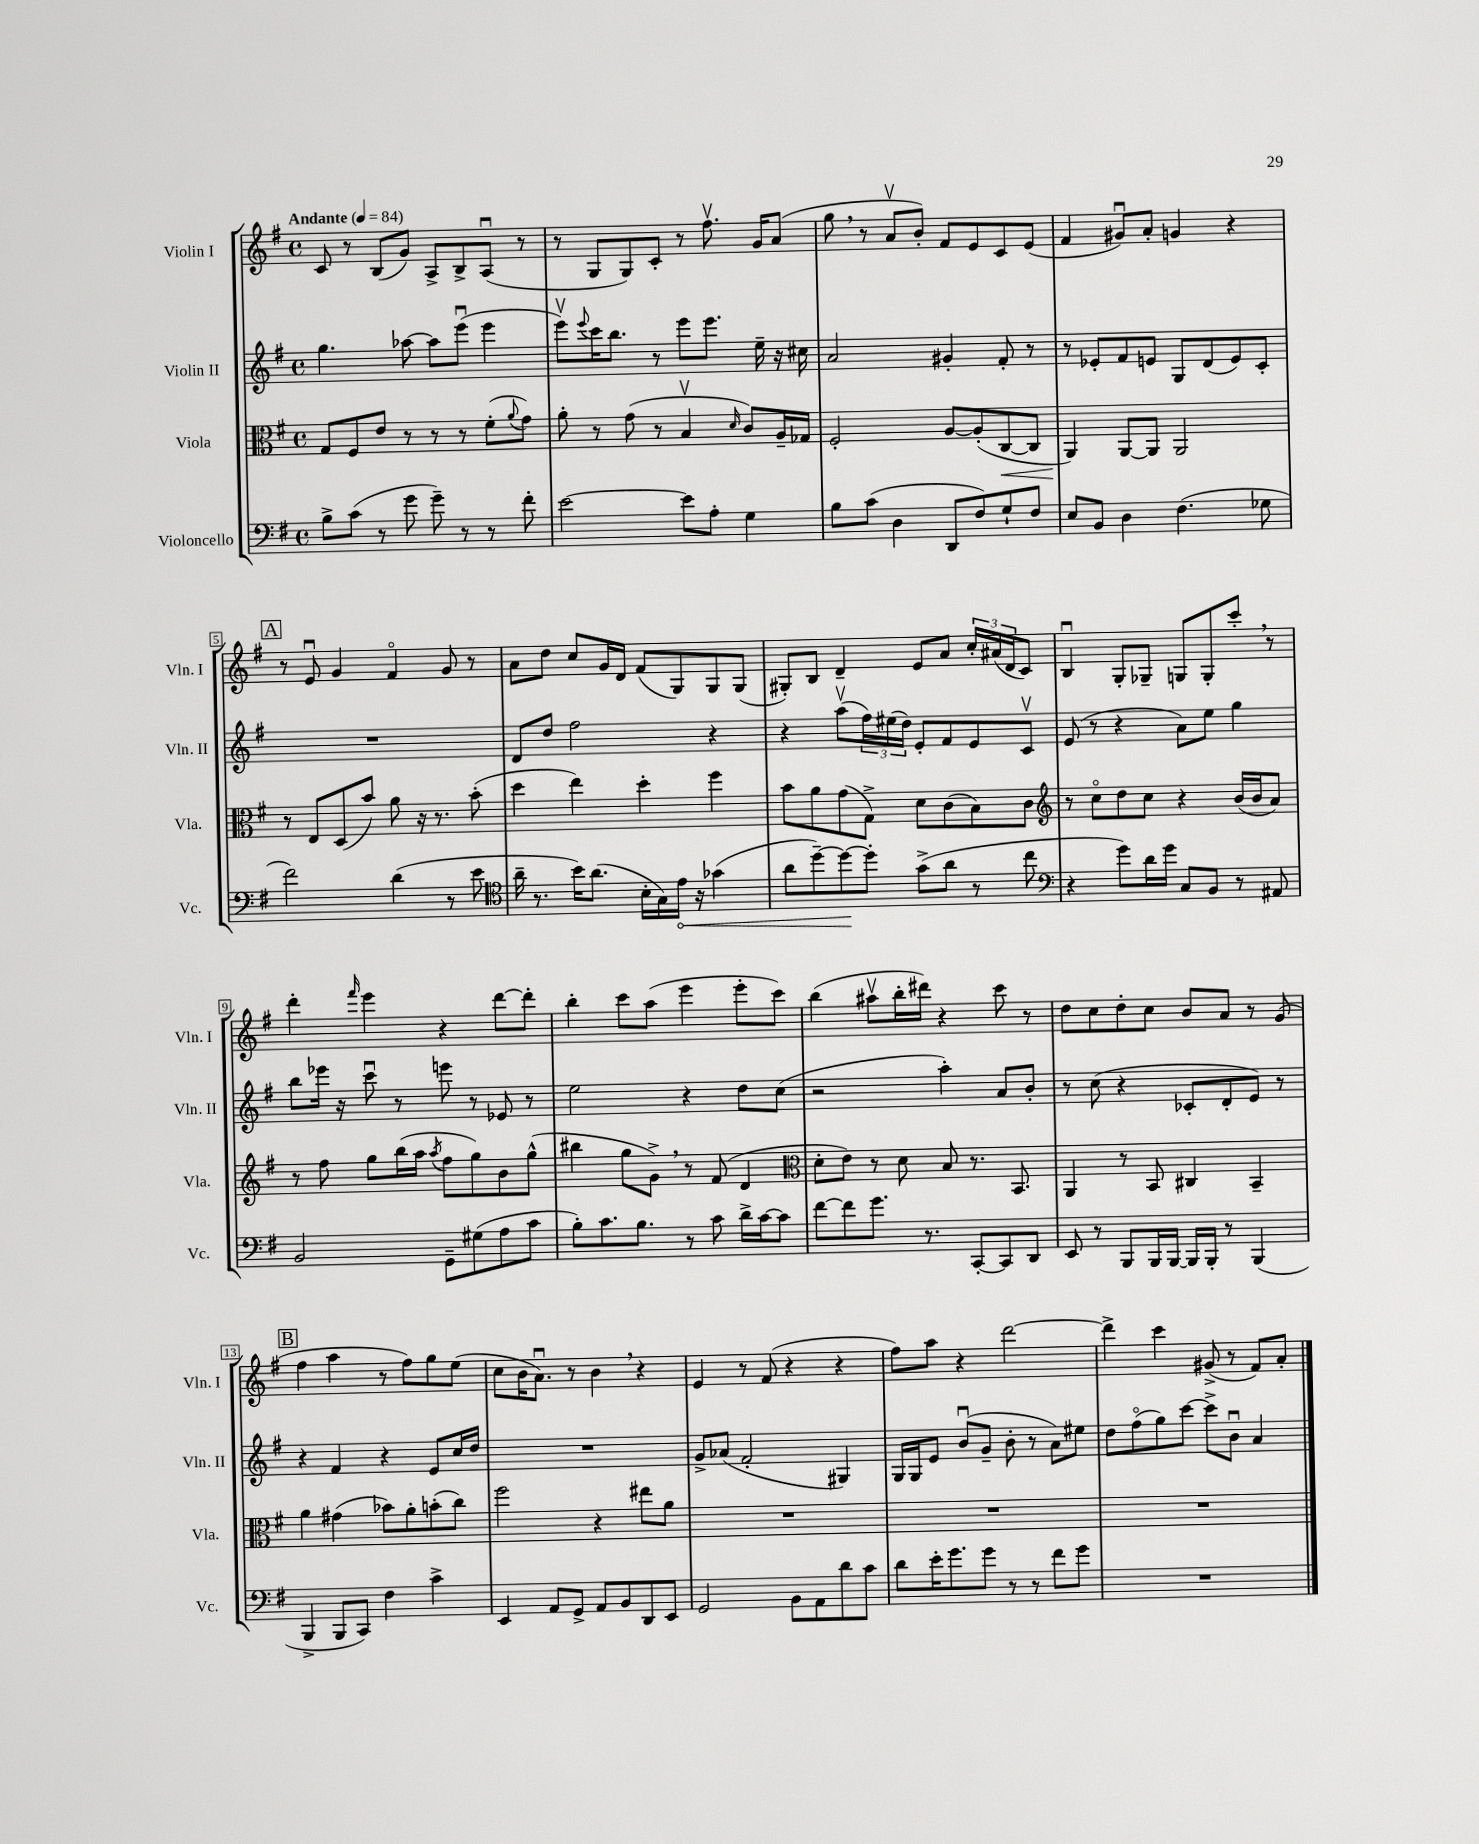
<<
\new StaffGroup <<
\new Staff = "s0" \with { instrumentName = "Violin I" shortInstrumentName = "Vln. I" } {
    \clef treble \key g \major \defaultTimeSignature \time 4/4 \tempo "Andante" 4 = 84
    c'8 r8 b8( g'8) a8-> b8-> a8\downbow( r8 |
    r8 g8 g8) c'8-. r8 fis''8.\upbow g'16 a'8( |
    g''8 \breathe r8 a'8\upbow b'8-.) fis'8 e'8 c'8 e'8( |
    fis'4 gis'8\downbow) a'8-. g'4 r4 |
    \mark \markup { \box "A" } r8 e'8\downbow g'4 fis'4\flageolet g'8 r8 |
    a'8 d''8 c''8 g'16 d'16 fis'8( g8) g8 g8( |
    gis8-.) b8 d'4-- e'8 a'8 \tuplet 3/2 { c''16-. ais'16( d'16 } c'8) |
    b4\downbow g8-. ges8-- g8 g8-. c'''8-. \breathe r8 |
    d'''4-. \grace { fis'''16 } e'''4 r4 d'''8~ d'''8-. |
    b''4-. c'''8 a''8( e'''4 e'''8-. c'''8) |
    b''4( ais''8\upbow b''16-. dis'''16) r4 c'''8 r8 |
    d''8 c''8 d''8-. c''8 b'8 a'8 r8 g'8( |
    \mark \markup { \box "B" } fis''4 a''4 r8 fis''8) g''8 e''8( |
    c''8 b'16 a'8.\downbow) r8 b'4 \breathe r4 |
    e'4 r8 fis'8( r4 r4 |
    fis''8) a''8 r4 d'''2~ |
    d'''4-> c'''4 gis'8->( r8 fis'8) a'8-. \bar "|." |
}
\new Staff = "s1" \with { instrumentName = "Violin II" shortInstrumentName = "Vln. II" } {
    \clef treble \key g \major \defaultTimeSignature \time 4/4
    g''4. aes''8~ aes''8 e'''8\downbow( e'''4 |
    e'''8\upbow) \appoggiatura { e'''8 } c'''16 b''8. r8 e'''8 e'''8. e''16-- r16 cis''16 |
    a'2 gis'4-. fis'8-. r8 |
    r8 ees'8-. fis'8 e'8 g8 d'8( e'8) c'8-. |
    \mark \markup { \box "A" } R1 |
    d'8 d''8 fis''2 r4 |
    r4 a''8\upbow( \tuplet 3/2 { fis''16) eis''16( d''16) } e'8-. fis'8 e'8 c'8\upbow |
    e'8( r8 r4 a'8) e''8 g''4 |
    b''8 ees'''16 r16 c'''8\downbow r8 e'''8 r8 ees'8 r8 |
    e''2 r4 d''8 c''8( |
    r2 a''4-.) a'8 b'8-. |
    r8 c''8( r4 ces'8-. d'8-. e'8) r8 |
    \mark \markup { \box "B" } r4 fis'4 r4 e'8 c''16 d''16 |
    R1 |
    g'8-> aes'8( fis'2-. gis4) |
    g16 g16 e'8 b'8\downbow( g'8-- b'8-. r8 a'8) eis''8 |
    d''8 fis''8\flageolet( g''8) c'''8~ c'''8-> b'8\downbow a'4 \bar "|." |
}
\new Staff = "s2" \with { instrumentName = "Viola" shortInstrumentName = "Vla." } {
    \clef alto \key g \major \defaultTimeSignature \time 4/4
    g8 fis8 e'8 r8 r8 r8 fis'8-.( \appoggiatura { a'8 } g'8) |
    a'8-. r8 g'8( r8 b4\upbow \grace { d'16 } c'8) a16-- ges16 |
    fis2-. a8~ a8-.( c8~\< c8 |
    a,4\!) a,8~ a,8 a,2 |
    \mark \markup { \box "A" } r8 e8 d8( b'8) a'8 r16 r8. b'8-.( |
    d''4 e''4) d''4-. fis''4 |
    b'8 a'8 g'8( g8->) d'8 c'8( b8) c'8 |
    \clef treble r8 c''8\flageolet d''8 c''8 r4 b'16( b'16 a'8) |
    r8 fis''8 g''8 b''16( a''16 \acciaccatura { a''8 } fis''8 g''8) b'8 g''8-^( |
    bis''4 g''8 g'8->) \breathe r8 fis'8( d'4 |
    \clef alto d'8-. e'8) r8 d'8 b8 r8. b,8. |
    a,4 r8 b,8 cis4 b,4-- |
    \mark \markup { \box "B" } a'4 gis'4( bes'8) a'8-. b'8-.( c''8) |
    fis''2 r4 eis''8 a'8 |
    R1 |
    R1 |
    R1 \bar "|." |
}
\new Staff = "s3" \with { instrumentName = "Violoncello" shortInstrumentName = "Vc." } {
    \clef bass \key g \major \defaultTimeSignature \time 4/4
    b8-> c'8( r8 g'8 g'8--) r8 r8 fis'8-. |
    e'2~ e'8 a8-. g4 |
    b8 c'8( d4 d,8 fis8) g8-! fis8 |
    e8 b,8 d4 fis4.( ges8 |
    \mark \markup { \box "A" } fis'2) d'4( r8 e'8 |
    \clef tenor a'16-- r8. b'16) a'8.( b16-. g16) \once \override Hairpin.circled-tip = ##t e'16\< r16 ges'4( |
    a'8 d''8~--) d''8~\! d''8-. g'8->( a'8 r8 c''8 |
    \clef bass r4 g'8) d'16 g'16 c8 b,8 r8 ais,8 |
    b,2 g,8-- gis8( a8 c'8 |
    b8-.) c'8. b8. r8 c'8 d'16-> c'16~ c'8 |
    fis'8~ fis'8 g'8. r8. c,8~-. c,8 d,8 |
    e,8 r8 b,,8 b,,16 b,,16~ b,,16 b,,16-. r8 b,,4( |
    \mark \markup { \box "B" } b,,4-> b,,8 c,8) fis4 c'4-> |
    e,4 a,8 g,8-> a,8 b,8 d,8 e,8 |
    g,2 b,8 a,8 d'8 c'8 |
    d'8 e'16-. g'8. g'8 r8 r8 fis'8 g'8 |
    R1 \bar "|." |
}
>>
>>
\layout { \context { \Score \override BarNumber.stencil = #(make-stencil-boxer 0.1 0.3 ly:text-interface::print) } }
